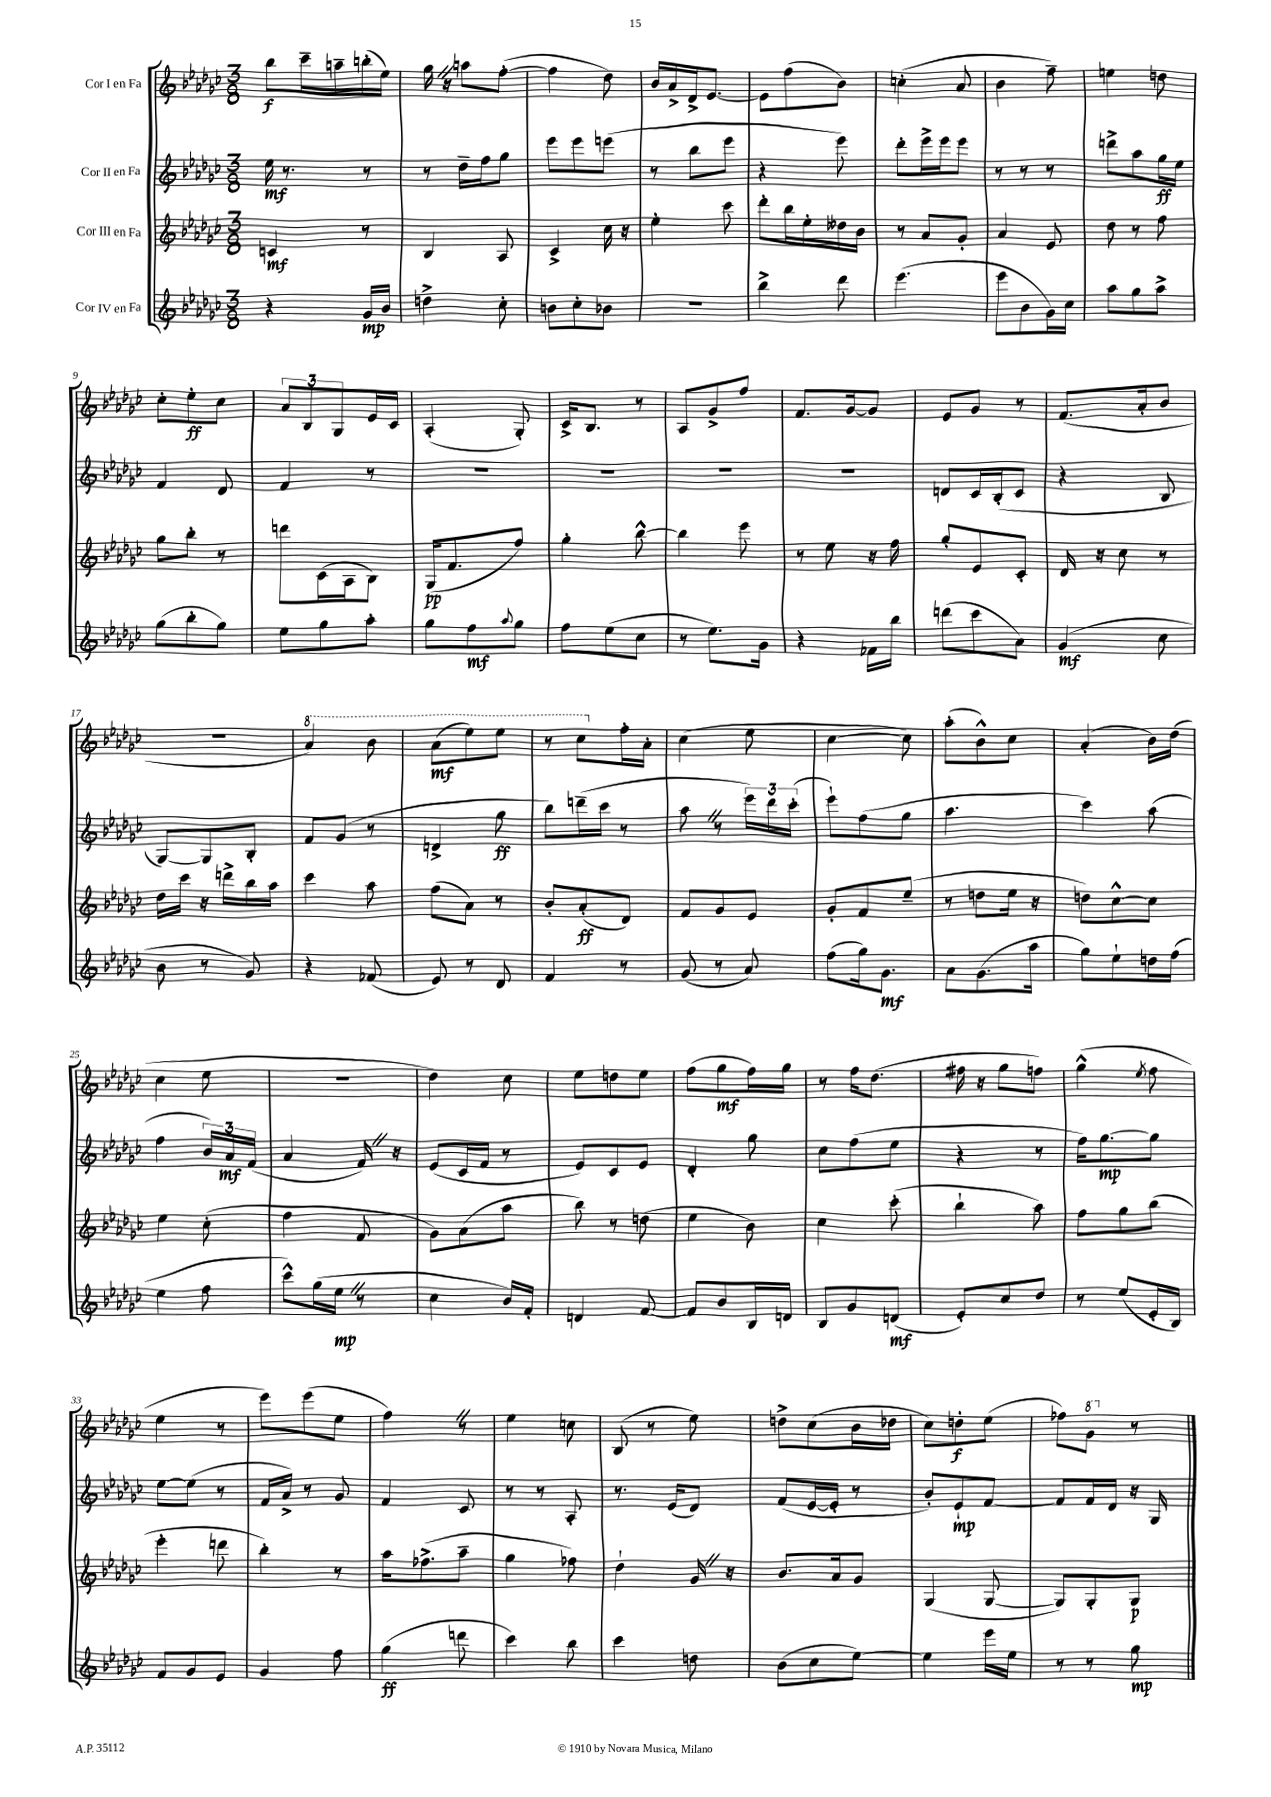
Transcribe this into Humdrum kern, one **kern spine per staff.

**kern	**dynam	**kern	**dynam	**kern	**dynam	**kern	**dynam
*part4	*part4	*part3	*part3	*part2	*part2	*part1	*part1
*staff4	*staff4	*staff3	*staff3	*staff2	*staff2	*staff1	*staff1
*I"Cor IV en Fa	*	*I"Cor III en Fa	*	*I"Cor II en Fa	*	*I"Cor I en Fa	*
*clefG2	*	*clefG2	*	*clefG2	*	*clefG2	*
*k[b-e-a-d-g-c-]	*	*k[b-e-a-d-g-c-]	*	*k[b-e-a-d-g-c-]	*	*k[b-e-a-d-g-c-]	*
*M3/8	*	*M3/8	*	*M3/8	*	*M3/8	*
=1	=1	=1	=1	=1	=1	=1	=1
4r	.	4cn/	mf	16ee-\	mf	8bb-\L	f
.	.	.	.	8.r	.	.	.
.	.	.	.	.	.	16ccc-~\L	.
.	.	.	.	.	.	16aan~\	.
16g-/LL	mp	8r	.	8r	.	(16bbn'\	.
16b-/JJ	.	.	.	.	.	16ee-\JJ)	.
=2	=2	=2	=2	=2	=2	=2	=2
4ddn^\	.	4B-/	.	8r	.	16gg-Z\	.
.	.	.	.	.	.	16r	.
.	.	.	.	16dd-~\LL	.	8aan\L	.
.	.	.	.	16ff\J	.	.	.
8cc-'\	.	8A-/	.	8gg-\J	.	([8ff'\J	.
=3	=3	=3	=3	=3	=3	=3	=3
8bn\L	.	4c-^/	.	8eee-\L	.	4ff\]	.
8cc-'\	.	.	.	8eee-\	.	.	.
8b-X\J	.	16cc-\	.	(8eeen\J	.	8dd-\)	.
.	.	16r	.	.	.	.	.
=4	=4	=4	=4	=4	=4	=4	=4
4.r	.	4ee-'\	.	8r	.	16b-/LL	.
.	.	.	.	.	.	16a-^/	.
.	.	.	.	8bb-\L	.	16d-^/J	.
.	.	.	.	.	.	[8.e-/J	.
.	.	8ccc-\	.	8eee-\J	.	.	.
=5	=5	=5	=5	=5	=5	=5	=5
4bb-^\	.	8ddd-'\L	.	4r	.	8e-\L]	.
.	.	16bb-\L	.	.	.	(8ff\	.
.	.	16ee-'\	.	.	.	.	.
8ddd-\	.	16dd--X\	.	8eee-\)	.	8b-\J)	.
.	.	16b-\JJ	.	.	.	.	.
=6	=6	=6	=6	=6	=6	=6	=6
(4.eee-\	.	8r	.	8ddd-'\L	.	(4ccn'\	.
.	.	8a-/L	.	16eee-^\L	.	.	.
.	.	.	.	16eee-\J	.	.	.
.	.	8g-'/J	.	8eee-\J	.	8a-/	.
=7	=7	=7	=7	=7	=7	=7	=7
8eee-\L	.	4a-/	.	8r	.	4b-\	.
8b-\	.	.	.	8r	.	.	.
16g-\L)	.	8e-/	.	8r	.	8ff~\)	.
16cc-\JJ	.	.	.	.	.	.	.
=8	=8	=8	=8	=8	=8	=8	=8
8aa-\L	.	8dd-\	.	8dddn^\L	.	4een\	.
8gg-\	.	8r	.	8aa-\	.	.	.
8aa-^\J	.	8ff\	.	16gg-\L	ff	8ddn\	.
.	.	.	.	16ee-\JJ	.	.	.
!!LO:LB:g=z
=9	=9	=9	=9	=9	=9	=9	=9
(8gg-\L	.	8gg-\L	.	4f/	.	8cc-'\L	.
8bb-'\	.	8bb-'\J	.	.	.	8ee-'\	ff
8gg-\J)	.	8r	.	8d-/	.	8cc-\J	.
=10	=10	=10	=10	=10	=10	=10	=10
8ee-\L	.	8dddn\L	.	4f/	.	12a-/L	.
.	.	.	.	.	.	12B-/	.
8gg-\	.	(16c-\L	.	.	.	.	.
.	.	.	.	.	.	12G-/	.
.	.	16A-\J	.	.	.	.	.
8aa-'\J	.	8B-\J)	.	8r	.	16e-/L	.
.	.	.	.	.	.	16c-/JJ	.
=11	=11	=11	=11	=11	=11	=11	=11
8gg-\L	.	(16G-/KL	pp	4.r	.	(4A-'/	.
.	.	8.f/	.	.	.	.	.
8ff\	mf	.	.	.	.	.	.
8qqaa-/	.	.	.	.	.	.	.
8gg-\J	.	8ff/J)	.	.	.	8G-'/)	.
=12	=12	=12	=12	=12	=12	=12	=12
8ff\L	.	4gg-'\	.	4.r	.	16c-^/KL	.
.	.	.	.	.	.	8.B-/J	.
(8ee-\	.	.	.	.	.	.	.
8cc-\J	.	[8bb-^^\	.	.	.	8r	.
=13	=13	=13	=13	=13	=13	=13	=13
8r	.	4bb-\]	.	4.r	.	8A-/L	.
8.ee-\L)	.	.	.	.	.	8g-^/	.
.	.	8eee-\	.	.	.	8ff/J	.
16g-\Jk	.	.	.	.	.	.	.
=14	=14	=14	=14	=14	=14	=14	=14
4r	.	8r	.	4.r	.	8.f/L	.
.	.	8ee-\	.	.	.	.	.
.	.	.	.	.	.	[16g-/k	.
16f-X\LL	.	16r	.	.	.	8g-/J]	.
16bb-\JJ	.	16ff\	.	.	.	.	.
=15	=15	=15	=15	=15	=15	=15	=15
(8dddn\L	.	8gg-'/L	.	8dn/L	.	8e-/L	.
8ccc-\	.	8e-/	.	16c-/L	.	8g-/J	.
.	.	.	.	(16B-'/J	.	.	.
8a-\J)	.	8c-'/J	.	8c-/J	.	8r	.
=16	=16	=16	=16	=16	=16	=16	=16
(4g-/	mf	16d-/	.	4r	.	(8.f/L	.
.	.	16r	.	.	.	.	.
.	.	8cc-\	.	.	.	.	.
.	.	.	.	.	.	16a-'/k	.
8cc-\	.	8r	.	8B-/	.	8b-/J	.
!!LO:LB:g=z
=17	=17	=17	=17	=17	=17	=17	=17
8b-\	.	16dd-\LL	.	[8G-/L)	.	4.r	.
.	.	16ccc-\JJ	.	.	.	.	.
8r	.	16r	.	8G-/]	.	.	.
.	.	16dddn^\LL	.	.	.	.	.
8g-/)	.	16bb-\	.	8B-'/J	.	.	.
.	.	16aa-\JJ	.	.	.	.	.
=18	=18	=18	=18	=18	=18	=18	=18
*	*	*	*	*	*	*8va	*
4r	.	4ccc-\	.	8f/L	.	4aa-/)	.
.	.	.	.	(8g-/J	.	.	.
(8f-X/	.	8aa-\	.	8r	.	8bb-\	.
=19	=19	=19	=19	=19	=19	=19	=19
8e-/)	.	(8ff\L	.	4dn^/	.	(8aa-\L	mf
8r	.	8a-\J)	.	.	.	8eee-\)	.
8d-/	.	8r	.	8gg-\	ff	8eee-\J	.
=20	=20	=20	=20	=20	=20	=20	=20
4f/	.	8b-'/L	.	8bb-\L)	.	8r	.
.	.	(8a-'/	ff	(16dddn~\L	.	8ccc-\L	.
.	.	.	.	16ccc-\JJ	.	.	.
*	*	*	*	*	*	*X8va	*
8r	.	8d-/J)	.	8r	.	16ff'\L	.
.	.	.	.	.	.	16a-'\JJ	.
=21	=21	=21	=21	=21	=21	=21	=21
(8g-/	.	8f/L	.	8aa-Z\	.	(4cc-\	.
8r	.	8g-/	.	8r	.	.	.
8a-/)	.	8e-/J	.	24eee-\LL)	.	8ee-\	.
.	.	.	.	24ddd-\	.	.	.
.	.	.	.	(24ccc-'\JJ	.	.	.
=22	=22	=22	=22	=22	=22	=22	=22
(8ff\L	.	8g-'/L	.	8eee-`\L)	.	[4cc-\	.
16gg-\k)	.	8f/	.	(8ff\	.	.	.
8.g-\J	mf	.	.	.	.	.	.
.	.	(8ee-~/J	.	8gg-\J	.	8cc-\])	.
=23	=23	=23	=23	=23	=23	=23	=23
8a-\L	.	8r	.	4.aa-\	.	(8aa-'\L	.
(8.g-\	.	8ddn\L	.	.	.	8b-^^\)	.
.	.	16ee-\Jk	.	.	.	8cc-\J	.
16aa-\Jk	.	16r	.	.	.	.	.
=24	=24	=24	=24	=24	=24	=24	=24
8gg-\L)	.	8ddn\L)	.	4ccc-\)	.	(4a-'/	.
8ee-`\	.	[8cc-^^\	.	.	.	.	.
16ddn\L	.	8cc-\J]	.	(8aa-\	.	16b-\LL)	.
(16ff\JJ	.	.	.	.	.	(16dd-\JJ	.
!!LO:LB:g=z
=25	=25	=25	=25	=25	=25	=25	=25
4ee-\	.	4ee-\	.	4ff\	.	4cc-\	.
8ff\	.	(8cc-'\	.	24b-/LL)	.	8ee-\	.
.	.	.	.	24a-/	mf	.	.
.	.	.	.	(24f/JJ	.	.	.
=26	=26	=26	=26	=26	=26	=26	=26
8ccc-^^\L)	.	4ff\	.	4a-/	.	4.r	.
(16gg-\L	.	.	.	.	.	.	.
16ee-Z\JJ	mp	.	.	.	.	.	.
8r	.	8f/	.	16fZ/)	.	.	.
.	.	.	.	16r	.	.	.
=27	=27	=27	=27	=27	=27	=27	=27
4cc-\	.	8g-\L)	.	(8e-/L	.	4dd-\)	.
.	.	(8a-\	.	16c-/L	.	.	.
.	.	.	.	16f/JJ	.	.	.
16b-/LL)	.	8aa-\J	.	8r	.	8cc-\	.
16f'/JJ	.	.	.	.	.	.	.
=28	=28	=28	=28	=28	=28	=28	=28
4dn/	.	8bb-\)	.	8e-/L)	.	8ee-\L	.
.	.	8r	.	8c-/	.	8ddn\	.
[8f/	.	(8ddn\	.	8e-/J	.	8ee-\J	.
=29	=29	=29	=29	=29	=29	=29	=29
8f/L]	.	4ee-\	.	4d-'/	.	(8ff\L	.
8b-/	.	.	.	.	.	8gg-\	mf
16B-/L	.	8b-\)	.	8gg-\	.	16ff\L)	.
16dn/JJ	.	.	.	.	.	16gg-\JJ	.
=30	=30	=30	=30	=30	=30	=30	=30
8B-/L	.	4cc-\	.	8cc-\L	.	8r	.
8g-/	.	.	.	(8ff\	.	16ff\KL	.
.	.	.	.	.	.	(8.dd-\J	.
(8dn/J	mf	(8ccc-'\	.	8ee-\J	.	.	.
=31	=31	=31	=31	=31	=31	=31	=31
8e-'/L)	.	4bb-`\	.	4r	.	16ff#X\	.
.	.	.	.	.	.	16r	.
8cc-/	.	.	.	.	.	8gg-\L	.
8dd-/J	.	8aa-\)	.	8r	.	8ffn\J)	.
=32	=32	=32	=32	=32	=32	=32	=32
8r	.	8ff\L	.	16ff\KL)	.	(4gg-^^\	.
.	.	.	.	[8.gg-\	mp	.	.
(8ee-/L	.	8gg-\	.	.	.	.	.
.	.	.	.	.	.	8qee-/	.
16e-'/L	.	(8bb-\J	.	8gg-\J]	.	8ff\	.
16B-/JJ)	.	.	.	.	.	.	.
!!LO:LB:g=z
=33	=33	=33	=33	=33	=33	=33	=33
8f/L	.	4eee-'\	.	[8ee-\L	.	4ee-\	.
8g-/	.	.	.	(8ee-\J]	.	.	.
8e-/J	.	8dddn\	.	8r	.	8r	.
=34	=34	=34	=34	=34	=34	=34	=34
4g-/	.	4bb-'\)	.	16f/LL	.	8eee-\L)	.
.	.	.	.	16a-^/JJ)	.	.	.
.	.	.	.	8r	.	(8eee-\	.
8ff\	.	8r	.	8g-/	.	8ee-\J	.
=35	=35	=35	=35	=35	=35	=35	=35
(4gg-\	ff	16aa-\KL	.	4f/	.	4ffZ\)	.
.	.	(8.ff-X^\	.	.	.	.	.
8dddn\	.	8aa-~\J	.	8c-/	.	8r	.
=36	=36	=36	=36	=36	=36	=36	=36
4ccc-\)	.	4gg-\	.	8r	.	4ee-\	.
.	.	.	.	8r	.	.	.
8bb-\	.	8ff-X\)	.	8A-'/	.	8ccn\	.
=37	=37	=37	=37	=37	=37	=37	=37
4ccc-\	.	4dd-`\	.	8.r	.	(8B-/	.
.	.	.	.	.	.	8r	.
.	.	.	.	(16e-/KL	.	.	.
8ddn\	.	16g-Z/	.	8d-/J)	.	8ee-\)	.
.	.	16r	.	.	.	.	.
=38	=38	=38	=38	=38	=38	=38	=38
(8b-\L	.	8.b-/L	.	(8f/L	.	8ddn^\L	.
8cc-\	.	.	.	[16e-/L	.	(8cc-\	.
.	.	16a-/k	.	16e-'/JJ]	.	.	.
[8ee-\J)	.	8g-/J	.	8r	.	16b-\L	.
.	.	.	.	.	.	16dd-X\JJ	.
=39	=39	=39	=39	=39	=39	=39	=39
4ee-\]	.	(4G-/	.	8b-'/L)	.	8cc-\L)	.
.	.	.	.	8e-`/	mp	8ddn'\	f
16eee-\LL	.	[8G-/	.	[8f/J	.	(8ee-\J	.
16ee-\JJ	.	.	.	.	.	.	.
=40	=40	=40	=40	=40	=40	=40	=40
8r	.	8G-/L])	.	8f/L]	.	8ff-X\L)	.
*	*	*	*	*	*	*8va	*
8r	.	8G-'/	.	16f/L	.	8gg-\J	.
.	.	.	.	16d-/JJ	.	.	.
*	*	*	*	*	*	*X8va	*
8gg-\	mp	8G-/J	p	16r	.	8r	.
.	.	.	.	16G-/	.	.	.
==	==	==	==	==	==	==	==
*-	*-	*-	*-	*-	*-	*-	*-
